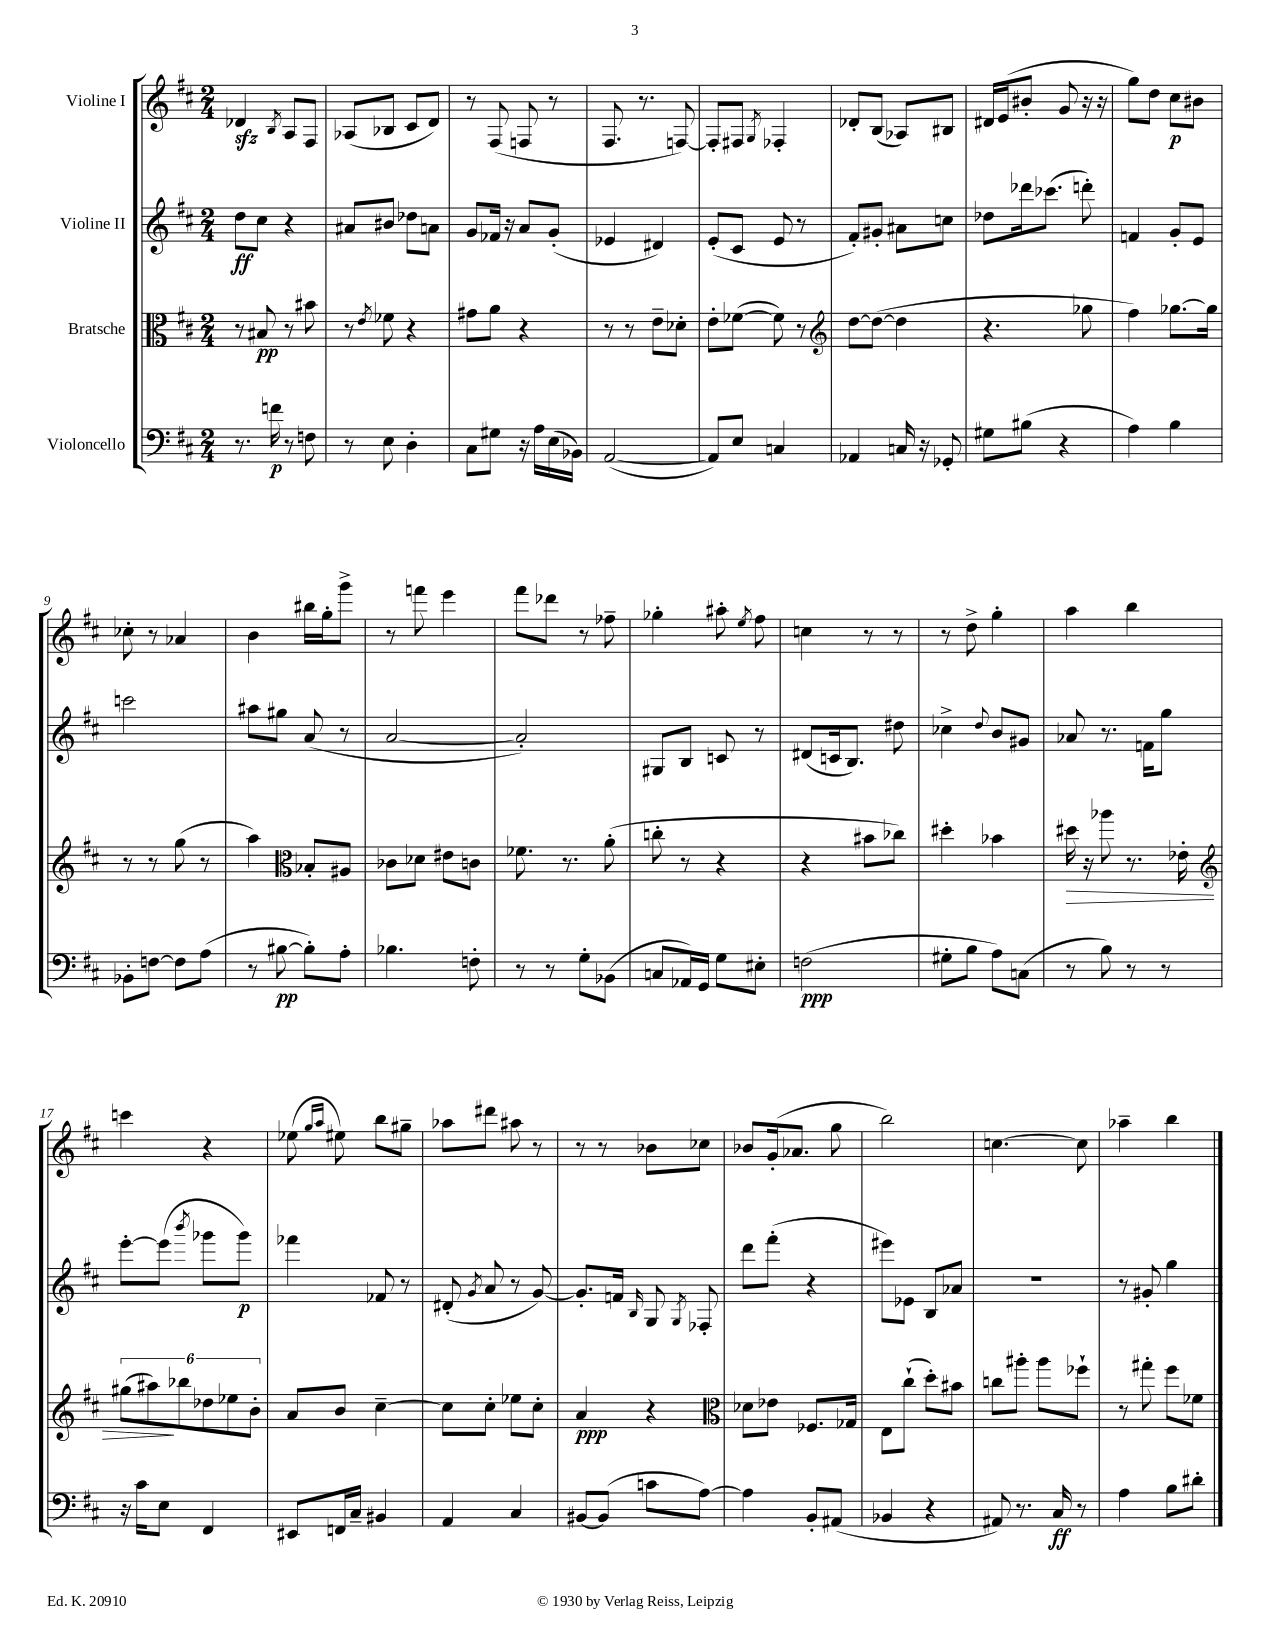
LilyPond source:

<<
\new StaffGroup <<
\new Staff = "s0" \with { instrumentName = "Violine I" } {
    \clef treble \key d \major \numericTimeSignature \time 2/4
    \autoBeamOff des'4\sfz \acciaccatura { b8 } a8[ fis8] |
    aes8[( bes8] cis'8[ d'8]) |
    r8 fis8( f8 r8 |
    fis8. r8. f8~) |
    f8[-. fis8] \acciaccatura { g8 } fes4-. |
    des'8[-. b8]( aes8[) bis8] |
    dis'16[ e'16( bis'8]-. g'8 r16 r16 |
    g''8[) d''8] cis''8[\p bis'8] |
    ces''8-. r8 aes'4 |
    b'4 bis''16[ g''16-. g'''8]-> |
    r8 f'''8 e'''4 |
    fis'''8[ des'''8] r8 fes''8-- |
    ges''4-. ais''8-. \acciaccatura { e''8 } fis''8 |
    c''4 r8 r8 |
    r8 d''8-> g''4-. |
    a''4 b''4 |
    c'''4 r4 |
    ees''8( \grace { g''16[ a''16] } eis''8) b''8[ gis''8]-- |
    aes''8[ dis'''8] ais''8 r8 |
    r8 r8 bes'8[ ces''8] |
    bes'8[ g'16-.( aes'8.] g''8 |
    b''2) |
    c''4.~ c''8 |
    aes''4-- b''4 \bar "|." |
}
\new Staff = "s1" \with { instrumentName = "Violine II" } {
    \clef treble \key d \major \numericTimeSignature \time 2/4
    \autoBeamOff d''8[\ff cis''8] r4 |
    ais'8[ bis'8] des''8[ a'8] |
    g'8[ fes'16] r16 a'8[ g'8]-.( |
    ees'4 dis'4) |
    e'8[-.( cis'8] e'8 r8 |
    fis'8[-.) gis'8]-. ais'8[ c''8] |
    des''8[ des'''16 ces'''8.]( d'''8-.) |
    f'4 g'8[-. e'8] |
    c'''2 |
    ais''8[ gis''8] a'8( r8 |
    a'2~ |
    a'2-.) |
    gis8[ b8] c'8 r8 |
    dis'8[( c'16 b8.]) dis''8 |
    ces''4-> \appoggiatura { d''8 } b'8[ gis'8] |
    aes'8 r8. f'16[ g''8] |
    e'''8[~-. e'''8]( \acciaccatura { b'''8 } ges'''8[ ges'''8]\p) |
    fes'''4 fes'8 r8 |
    dis'8-.( \acciaccatura { g'8 } a'8 r8 g'8~) |
    g'8.[-. f'16] \grace { b16 } g8 \acciaccatura { g8 } fes8-. |
    d'''8[ fis'''8]-.( r4 |
    eis'''8[) ees'8] b8[ aes'8] |
    R2 |
    r8 gis'8-. g''4 \bar "|." |
}
\new Staff = "s2" \with { instrumentName = "Bratsche" } {
    \clef alto \key d \major \numericTimeSignature \time 2/4
    \autoBeamOff r8 bis8\pp r8 bis'8 |
    r8 \acciaccatura { e'8 } fes'8 r4 |
    gis'8[ a'8] r4 |
    r8 r8 e'8[-- des'8]-. |
    e'8[-. fes'8]~( fes'8) r8 |
    \clef treble d''8[~ d''8]~( d''4 |
    r4. ges''8 |
    fis''4) ges''8.[~ ges''16] |
    r8 r8 g''8( r8 |
    a''4) \clef alto bes8[-. ais8] |
    ces'8[ des'8] eis'8[ c'8] |
    fes'8. r8. a'8-.( |
    c''8-. r8 r4 |
    r4 bis'8[ ces''8]) |
    dis''4-. bes'4 |
    dis''16\> r16 aes''8 r8. ees'16-. |
    \clef treble \tuplet 6/4 { gis''8[( ais''8\!) bes''8 des''8 ees''8 b'8]-. } |
    a'8[ b'8] cis''4~-- |
    cis''8[ cis''8]-. ees''8[ cis''8]-. |
    a'4\ppp r4 |
    \clef alto des'8[ ees'8] fes8.[ ges16] |
    e8[ cis''8]-!( d''8[-.) bis'8] |
    c''8[ ais''8]-. ais''8[ fes''8]-! |
    r8 gis''8-. fis''8[ fes'8] \bar "|." |
}
\new Staff = "s3" \with { instrumentName = "Violoncello" } {
    \clef bass \key d \major \numericTimeSignature \time 2/4
    \autoBeamOff r8. f'16\p r8 f8 |
    r8 e8 d4-. |
    cis8[ gis8] r16 a16[ e16( bes,16]) |
    a,2~( |
    a,8[) e8] c4 |
    aes,4 c16 r16 ges,8-. |
    gis8[ bis8]( r4 |
    a4) b4 |
    bes,8[-. f8]~ f8[ a8]( |
    r8 bis8~\pp bis8[-.) a8]-. |
    bes4. f8-. |
    r8 r8 g8[-. bes,8]( |
    c8[ aes,16) g,16] g8[ eis8]-. |
    f2\ppp( |
    gis8[-. b8] a8[) c8]( |
    r8 b8) r8 r8 |
    r16 cis'16[ e8] fis,4 |
    eis,8[ f,16 cis16]-- bis,4 |
    a,4 cis4 |
    bis,8[~ bis,8]( c'8[ a8]~) |
    a4 b,8[-. ais,8]( |
    bes,4 r4 |
    ais,8) r8. cis16\ff r8 |
    a4 b8[ dis'8]-. \bar "|." |
}
>>
>>
